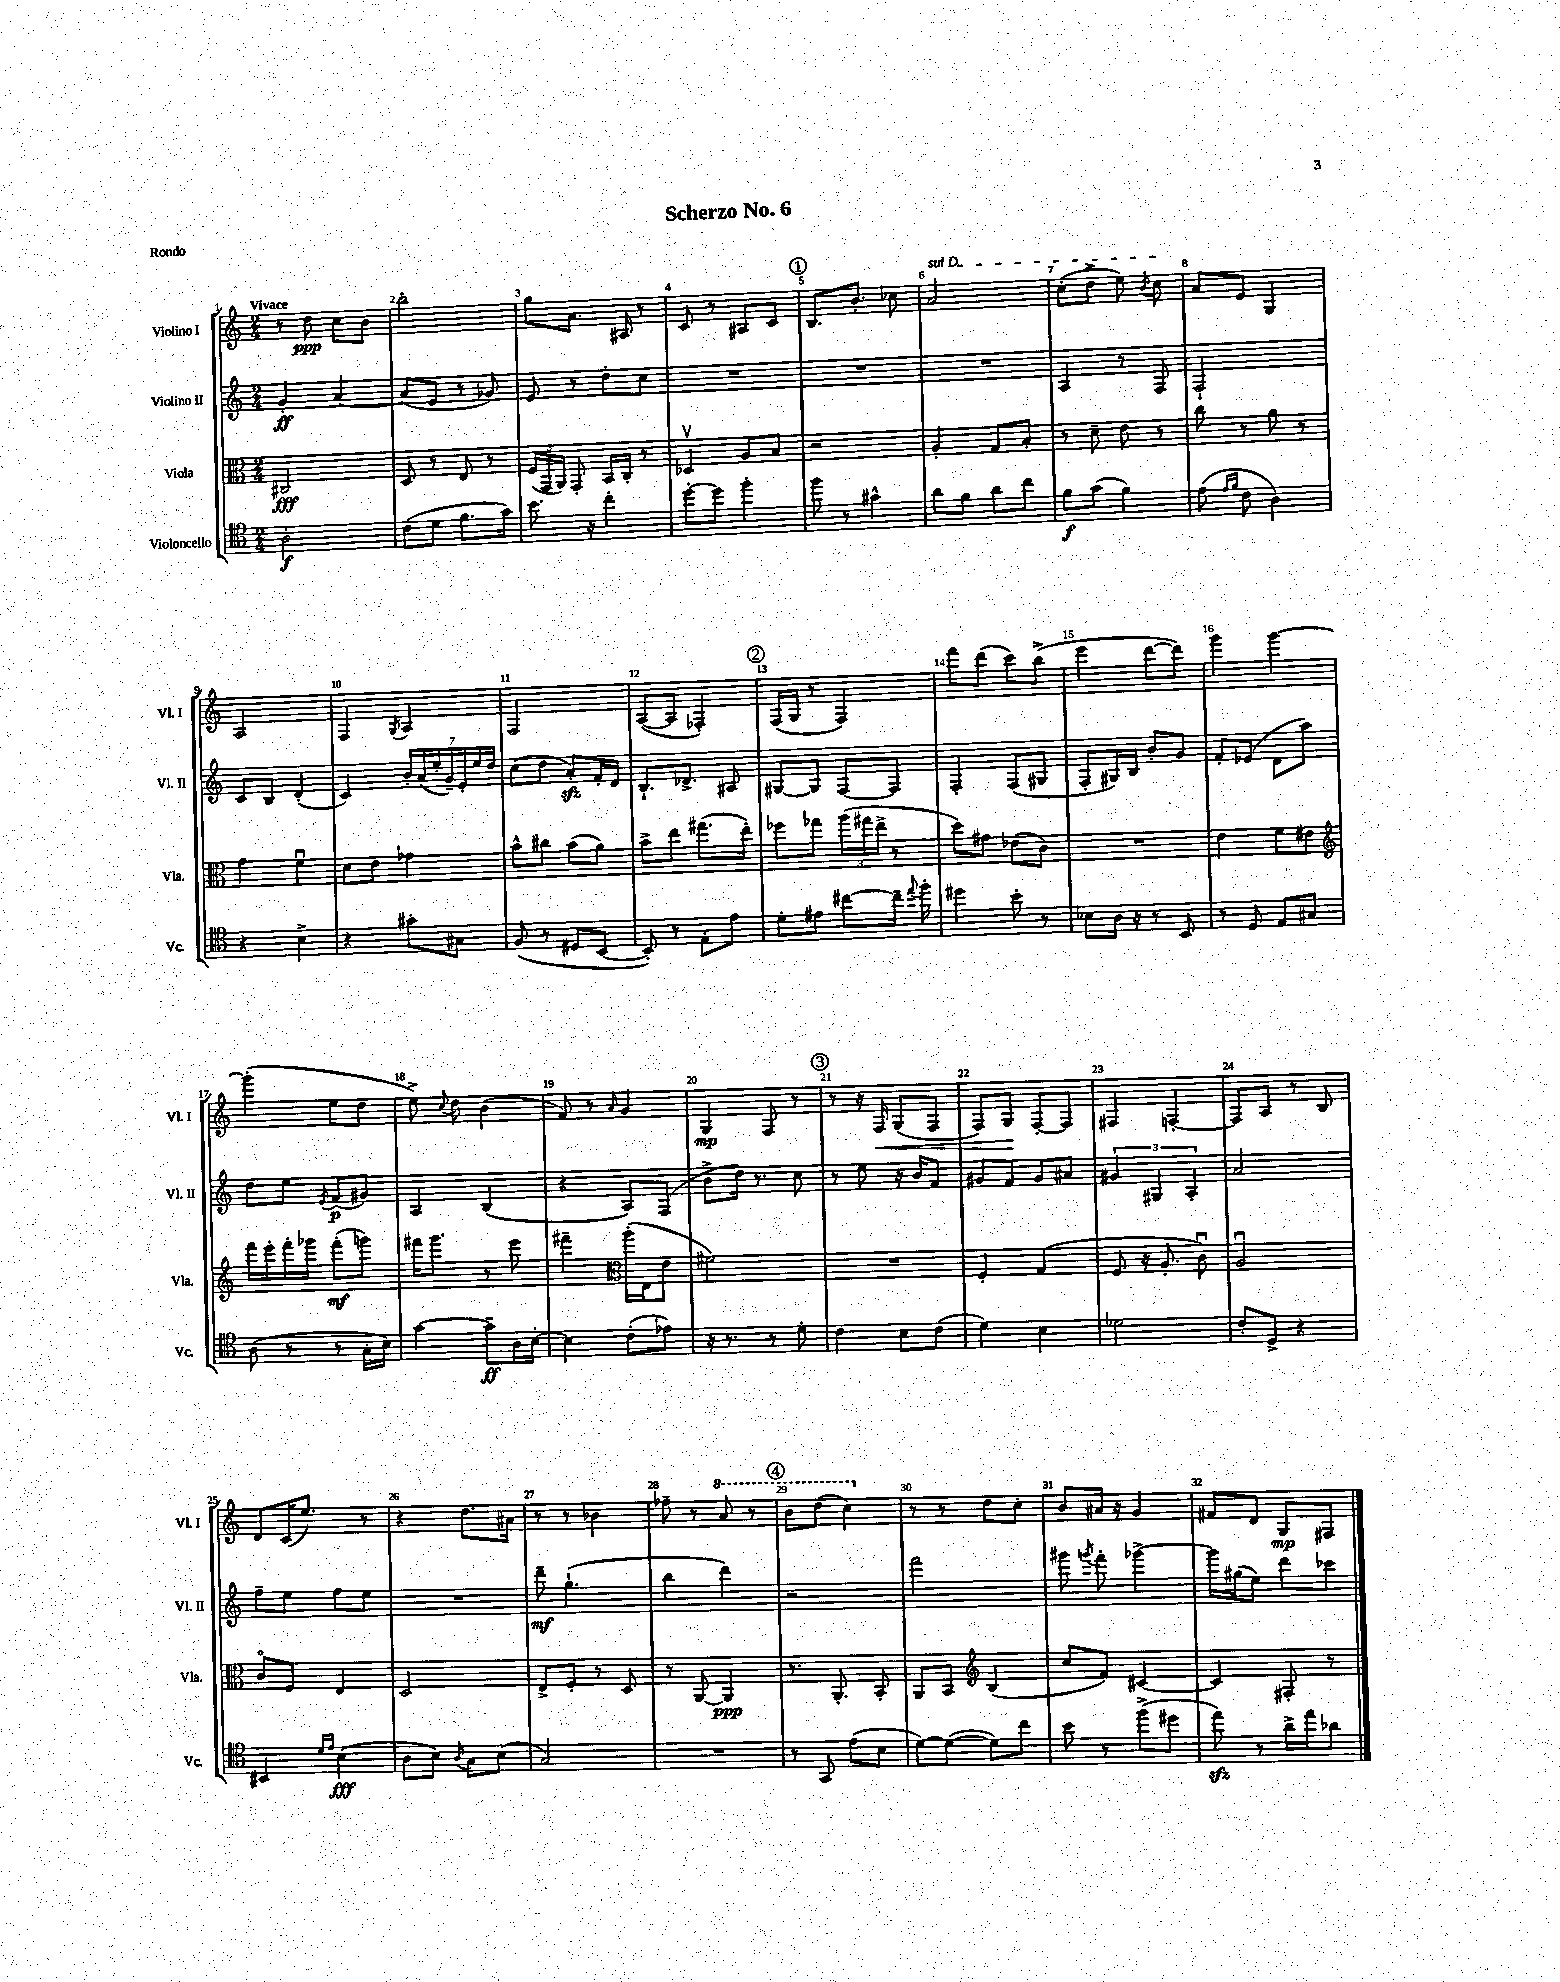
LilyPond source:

\header { title = "Scherzo No. 6" piece = "Rondo" }
<<
\new StaffGroup <<
\new Staff = "s0" \with { instrumentName = "Violino I" shortInstrumentName = "Vl. I" } {
    \clef treble \key c \major \numericTimeSignature \time 2/4 \tempo "Vivace"
    \autoBeamOff r8 d''8\ppp c''8[ b'8] |
    b''2-. |
    g''8[ a'8.] ais16 r8 |
    c'8 r8 ais8[ c'8] |
    \mark \markup { \circle "1" } b8.[ b'8.]-. ces''8 |
    \once \override TextSpanner.bound-details.left.text = \markup { \italic "sul D" } a'2\startTextSpan |
    c''8[-.( d''8]-> e''8) \acciaccatura { b'8 } c''8\stopTextSpan |
    a'8[ e'8] g4 |
    a2 |
    f4 \acciaccatura { g8 } a4 |
    f2 |
    a8[~( a8] fes4-.) |
    \mark \markup { \circle "2" } f16[( g16] r8 f4) |
    f'''8[ d'''8]( c'''8[) b''8]->( |
    e'''4 d'''8[~ d'''8]) |
    g'''4 g'''4~ |
    g'''4-.( e''8[ d''8] |
    e''8->) \appoggiatura { c''8 } d''8 b'4( |
    f'8) r8 \grace { a'16 } g'4 |
    g4\mp f8 r8 |
    \mark \markup { \circle "3" } r8 r16 f16\< g8[( f8] |
    f8[) g8]\! f8[~-. f8] |
    fis4 f4~-. |
    f8[ a8] r8 b8 |
    d'8[ c'16( e''8.]) r8 |
    r4 d''8.[ ais'16] |
    r8 r8 bes'4 |
    fes''8-- r8 \ottava #1 a''8 r8 |
    \mark \markup { \circle "4" } b''8[ d'''8]( c'''4) \ottava #0 |
    r8 r8 d''8[ c''8]-. |
    b'8[ ais'16] r16 g'4 |
    fis'8[ d'8] g8[\mp fis8] \bar "|." |
}
\new Staff = "s1" \with { instrumentName = "Violino II" shortInstrumentName = "Vl. II" } {
    \clef treble \key c \major \numericTimeSignature \time 2/4
    \autoBeamOff g'4-.\ff a'4~ |
    a'8[( e'8] r8 ges'8) |
    e'8 r8 d''8[-. c''8] |
    R2 |
    \mark \markup { \circle "1" } R2 |
    R2 |
    a4 r8 f8 |
    f2-! |
    c'8[ b8] d'4-.( |
    c'4) \tuplet 7/4 { b'16[-. a'16( e''16-. g'16--) e'16-. e''16 d''16] } |
    c''8[( d''8] a'8[-.\sfz) f'16-. d'16] |
    b8.[-! des'8.]-> ais8 |
    \mark \markup { \circle "2" } gis8[~ gis8] f8[~ f8] |
    f4-. f8[( gis8] |
    f8[-. gis16) b16] b'8[-. g'8] |
    f'8[-. ees'8]( d'8[ a''8]) |
    d''8[ e''8] \acciaccatura { e'8 } f'8[\p( gis'8]) |
    a4 b4( |
    r4 a8[) f8]( |
    b'8[-> d''16]) r8. c''8 |
    \mark \markup { \circle "3" } r8 e''8 r16 b'16[ f'8] |
    gis'8[ f'8] gis'8[ ais'8] |
    \tuplet 3/2 { gis'4 gis4 a4-. } |
    a'2 |
    f''8[-- e''8] f''8[ e''8] |
    R2 |
    d'''8--\mf g''4.-!( |
    b''4 d'''4) |
    \mark \markup { \circle "4" } r2 |
    f'''2 |
    gis'''8 \acciaccatura { g'''8 } f'''8-. ges'''4~-> |
    ges'''16[ gis''16( e''8]) d'''8[ ces'''8] \bar "|." |
}
\new Staff = "s2" \with { instrumentName = "Viola" shortInstrumentName = "Vla." } {
    \clef alto \key c \major \numericTimeSignature \time 2/4
    \autoBeamOff cis2\fff |
    d8 r8 e8 r8 |
    \tuplet 3/2 { f16[( g,16 a,16]) } g,8-. b,16[ c16]-. r8 |
    des4\upbow a8[ b8] |
    \mark \markup { \circle "1" } r2 |
    a4-. g8[ b8]-. |
    r8 d'8-- e'8 r8 |
    c''8 r8 a'8 r8 |
    g'4 f'4\downbow |
    d'8[ e'8] ges'4 |
    b'8[-^ cis''8] b'8[( a'8]) |
    b'8[-> e''8] gis''8.[( e''16]-.) |
    \mark \markup { \circle "2" } fes''8[ ges''8] \tuplet 3/2 { a''16[( gis''16 e''16]-> } r8 |
    d''8[) gis'8] ees'8[( c'8]) |
    R2 |
    e'4 f'8[ eis'8] |
    \clef treble f'''16[ e'''16-. f'''16-. ges'''16] f'''8[-.\mf( g'''8]) |
    fis'''16[ g'''8.] r8 e'''8 |
    fis'''4-- \clef alto a''16[-.( e16 e'8] |
    fis'2) |
    \mark \markup { \circle "3" } R2 |
    f4-. g4( |
    f8 r16 a8.-. c'8\downbow) |
    a2\downbow |
    c'8[\flageolet f8] e4 |
    d2 |
    e8[-> f8]-. r8 d8 |
    r8 a,8~ a,4\ppp |
    \mark \markup { \circle "4" } r8. a,8.-. b,8-. |
    a,8[ b,8] \clef treble b4( |
    c''8[ f'8]) cis'4~ |
    cis'4 fis8-. r8 \bar "|." |
}
\new Staff = "s3" \with { instrumentName = "Violoncello" shortInstrumentName = "Vc." } {
    \clef tenor \key c \major \numericTimeSignature \time 2/4
    \autoBeamOff a2-.\f |
    c'8[( d'8] f'8.[ g'16]) |
    b'8. r16 c''4-. |
    d''8[~-. d''8] f''4-. |
    \mark \markup { \circle "1" } f''8 r8 gis'4-^ |
    a'8[ f'8] a'8[ c''8] |
    f'8[\f g'8]( f'4) |
    e'8( \grace { e'16[ f'16] } c'8 a4) |
    r4 b4-> |
    r4 gis'8[-. gis8] |
    f8( r8 dis8[ b,8]~ |
    b,8-.) r8 e8[-. e'8] |
    \mark \markup { \circle "2" } d'8[-. eis'8] cis''8[~ cis''16]-- \appoggiatura { e''8 } f''16-. |
    dis''4 b'8-. r8 |
    bes8[ a16] r16 r8 b,8 |
    r8 d8 e8[ gis8] |
    a8( r8 r8 g16[-. b16]) |
    g'4~ g'8[--\ff a16 b16]~-. |
    b4 c'8[-.( ees'8]) |
    r16 r8. r8 d'8-. |
    \mark \markup { \circle "3" } c'4 b8[ c'8]( |
    d'4) b4 |
    des'2 |
    c'8[-. d8]-> r4 |
    bis,4 \grace { d'16[ e'16] } b4\fff( |
    a8[ b8]) \acciaccatura { a8 } g8[ b8]( |
    g2) |
    R2 |
    \mark \markup { \circle "4" } r8 g,8 e'8[( b8] |
    d'8[~) d'8]~( d'8[) c''8] |
    b'8 r8 f''8[->( dis''8] |
    e''8\sfz) r8 a'16[-> e''16 aes'8] \bar "|." |
}
>>
>>
\layout { \context { \Score \override BarNumber.break-visibility = ##(#f #t #t) barNumberVisibility = #all-bar-numbers-visible } }
